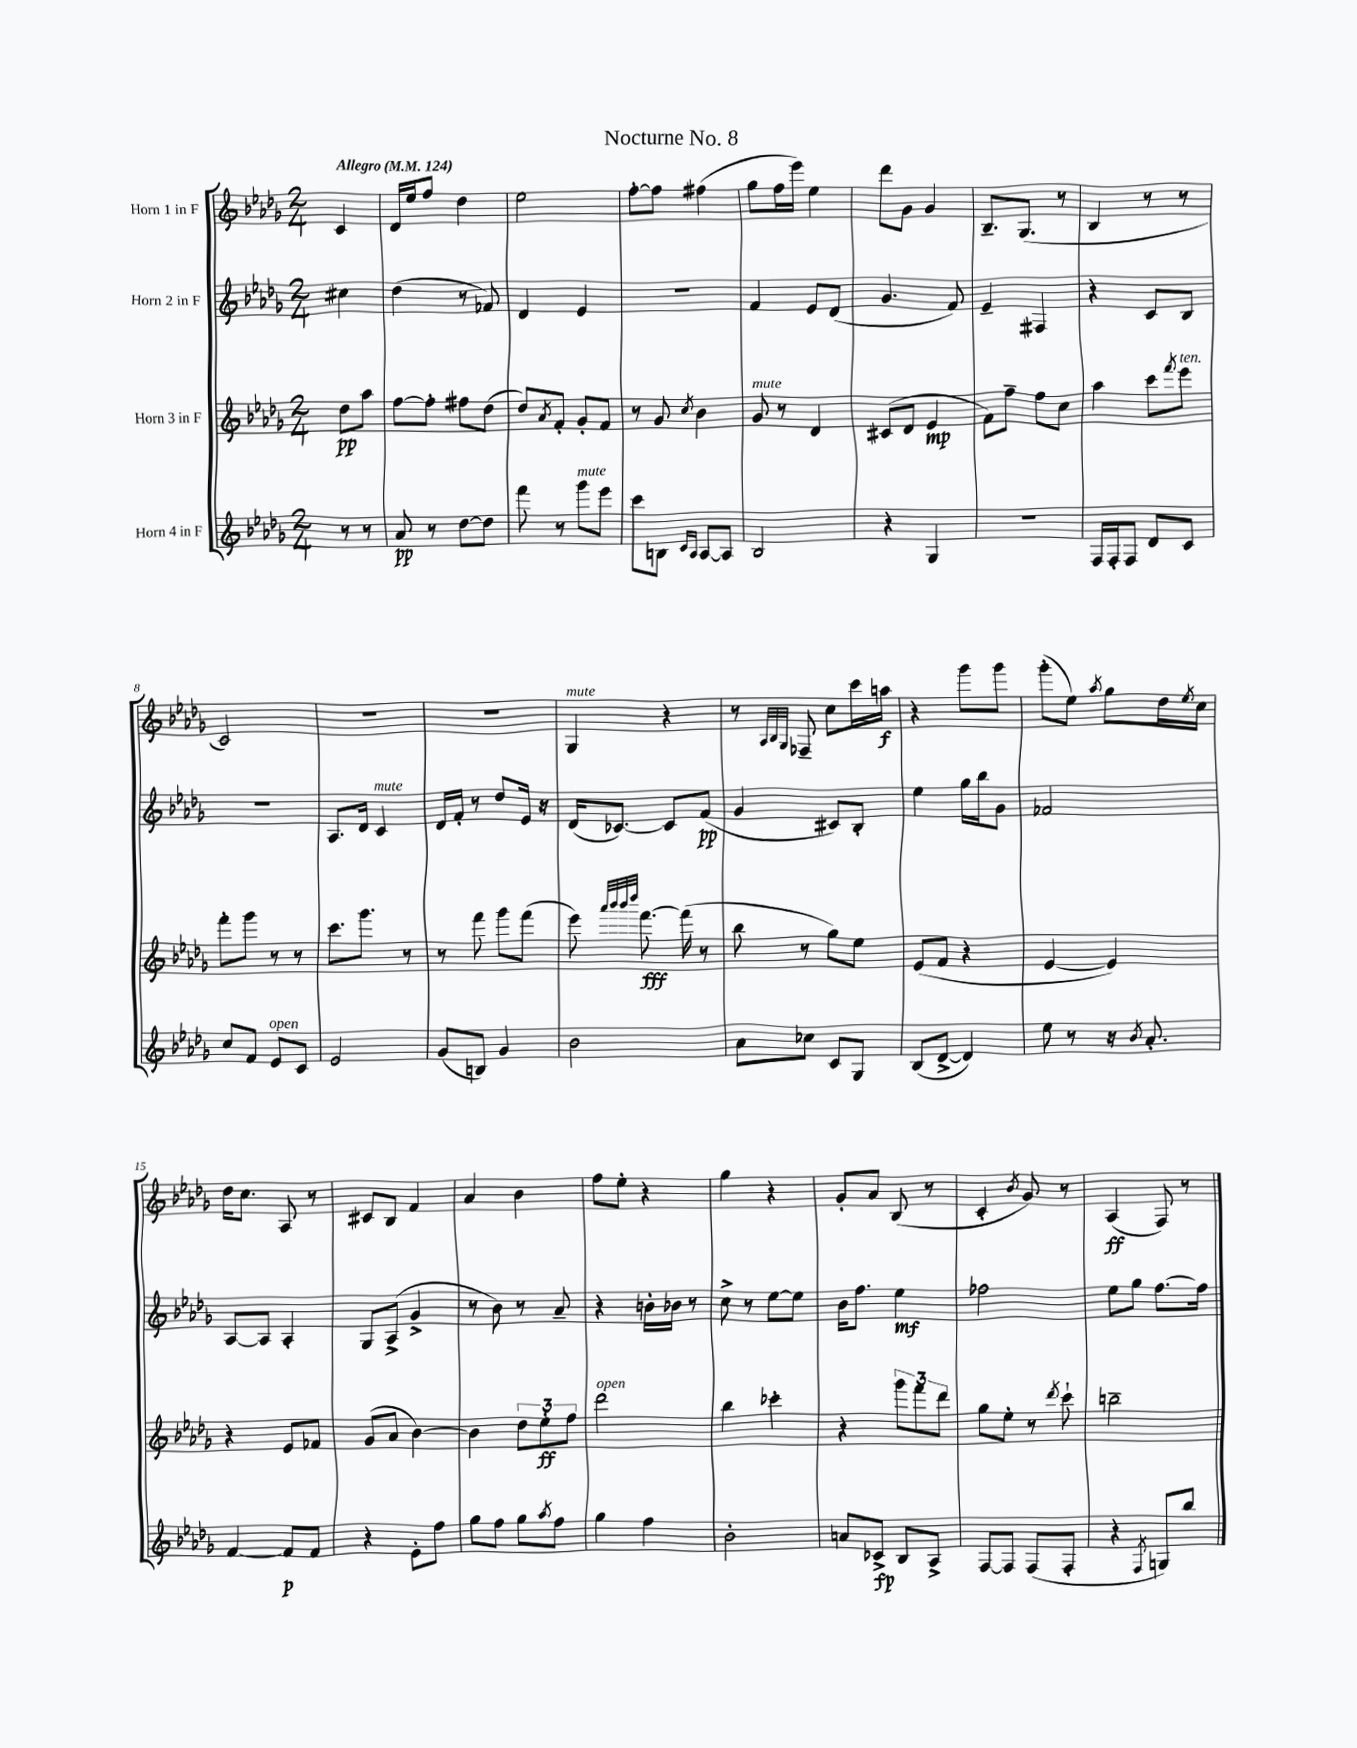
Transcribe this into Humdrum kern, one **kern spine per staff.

**kern	**dynam	**kern	**dynam	**kern	**dynam	**kern	**dynam
*part4	*part4	*part3	*part3	*part2	*part2	*part1	*part1
*staff4	*staff4	*staff3	*staff3	*staff2	*staff2	*staff1	*staff1
*I"Horn 4 in F	*	*I"Horn 3 in F	*	*I"Horn 2 in F	*	*I"Horn 1 in F	*
*clefG2	*	*clefG2	*	*clefG2	*	*clefG2	*
*k[b-e-a-d-g-]	*	*k[b-e-a-d-g-]	*	*k[b-e-a-d-g-]	*	*k[b-e-a-d-g-]	*
*M2/4	*	*M2/4	*	*M2/4	*	*M2/4	*
*MM124	*	*MM124	*	*MM124	*	*MM124	*
=	=	=	=	=	=	=	=
!	!	!	!	!	!	!LO:TX:a:B:t=Allegro	!
8r	.	8dd-\L	pp	4cc#X\	.	4c/	.
8r	.	8aa-\J	.	.	.	.	.
=1	=1	=1	=1	=1	=1	=1	=1
8a-/	pp	[8ff\L	.	(4dd-\	.	16d-/LL	.
.	.	.	.	.	.	16ee-/J	.
8r	.	8ff'\J]	.	.	.	8ff/J	.
[8dd-\L	.	8ff#X\L	.	8r	.	4dd-\	.
8dd-\J]	.	(8dd-\J	.	8f-X/)	.	.	.
=2	=2	=2	=2	=2	=2	=2	=2
8fff\	.	8dd-/L)	.	4d-/	.	2ee-\	.
.	.	8qa-/	.	.	.	.	.
8r	.	8f'/J	.	.	.	.	.
!LO:TX:a:i:t=mute	!	!	!	!	!	!	!
8ggg-\L	.	8g-'/L	.	4e-/	.	.	.
8eee-\J	.	8f/J	.	.	.	.	.
=3	=3	=3	=3	=3	=3	=3	=3
8ccc\L	.	8r	.	2r	.	[8ff'\L	.
8Bn\J	.	8g-/	.	.	.	8ff\J]	.
16qqc/LL	.	.	.	.	.	.	.
16qqA-/JJ	.	8qcc/	.	.	.	.	.
[8A-/L	.	4b-\	.	.	.	(4ff#X\	.
8A-/J]	.	.	.	.	.	.	.
=4	=4	=4	=4	=4	=4	=4	=4
!	!	!LO:TX:a:i:t=mute	!	!	!	!	!
2B-/	.	8g-/	.	4f/	.	8gg-\L	.
.	.	8r	.	.	.	16ff\L	.
.	.	.	.	.	.	16eee-\JJ)	.
.	.	4d-/	.	8e-/L	.	4ee-\	.
.	.	.	.	(8d-/J	.	.	.
=5	=5	=5	=5	=5	=5	=5	=5
4r	.	(8c#X/L	.	4.g-/	.	8ddd-\L	.
.	.	8d-/J	.	.	.	8g-\J	.
4G-/	.	4e-/	mp	.	.	4g-/	.
.	.	.	.	8f/)	.	.	.
=6	=6	=6	=6	=6	=6	=6	=6
2r	.	8f\L)	.	4e-~/	.	8.B-~/L	.
.	.	8ff~\J	.	.	.	.	.
.	.	.	.	.	.	(8.G-/J	.
.	.	8ff\L	.	4F#X/	.	.	.
.	.	8cc\J	.	.	.	8r	.
=7	=7	=7	=7	=7	=7	=7	=7
16F/LL	.	4aa-\	.	4r	.	4B-/	.
16F'/J	.	.	.	.	.	.	.
8F/J	.	.	.	.	.	.	.
8d-/L	.	8ccc\L	.	8c/L	.	8r	.
.	.	8qfff/	.	.	.	.	.
!	!	!LO:TX:a:i:t=ten.	!	!	!	!	!
8c/J	.	8eee-\J	.	8B-/J	.	8r	.
!!LO:LB:g=z
=8	=8	=8	=8	=8	=8	=8	=8
8cc/L	.	8fff'\L	.	2r	.	2c/)	.
8f/J	.	8ggg-\J	.	.	.	.	.
!LO:TX:a:i:t=open	!	!	!	!	!	!	!
8e-/L	.	8r	.	.	.	.	.
8c/J	.	8r	.	.	.	.	.
=9	=9	=9	=9	=9	=9	=9	=9
2e-/	.	8.ccc\L	.	8.A-/L	.	2r	.
.	.	8.ggg-\J	.	16d-/Jk	.	.	.
!	!	!	!	!LO:TX:a:i:t=mute	!	!	!
.	.	.	.	4c/	.	.	.
.	.	8r	.	.	.	.	.
=10	=10	=10	=10	=10	=10	=10	=10
(8g-/L	.	8r	.	16d-/LL	.	2r	.
.	.	.	.	16f'/JJ	.	.	.
8Bn/J)	.	8fff\	.	8r	.	.	.
4g-/	.	8ggg-\L	.	8dd-/L	.	.	.
.	.	(8fff\J	.	16e-/Jk	.	.	.
.	.	.	.	16r	.	.	.
=11	=11	=11	=11	=11	=11	=11	=11
!	!	!	!	!	!	!LO:TX:a:i:t=mute	!
2b-\	.	8eee-\)	.	(16d-/KL	.	4G-/	.
.	.	.	.	[8.c-X/J)	.	.	.
.	.	32qqaaa-/LLL	.	.	.	.	.
.	.	32qqbbb-/	.	.	.	.	.
.	.	32qqbbb-/	.	.	.	.	.
.	.	32qqdddd-/JJJ	.	.	.	.	.
.	.	[8.fff\	fff	.	.	.	.
.	.	.	.	8c-/L]	.	4r	.
.	.	(16fff\]	.	.	.	.	.
.	.	8r	.	(8f/J	pp	.	.
=12	=12	=12	=12	=12	=12	=12	=12
8a-\L	.	8bb-\	.	4g-/	.	8r	.
.	.	.	.	.	.	32qqA-/LLL	.
.	.	.	.	.	.	32qqB-/	.
.	.	.	.	.	.	32qqG-/JJJ	.
8cc-X\J	.	8r	.	.	.	8F-X~/	.
8c/L	.	8gg-\L)	.	8c#X/L)	.	8cc\L	.
8G-/J	.	8ee-\J	.	8B-'/J	.	16ccc\L	.
.	.	.	.	.	.	16aan\JJ	f
=13	=13	=13	=13	=13	=13	=13	=13
(8B-/L	.	(8e-/L	.	4ee-\	.	4r	.
[8d-^/J	.	8f/J	.	.	.	.	.
4d-/])	.	4r	.	16gg-\LL	.	8ggg-\L	.
.	.	.	.	16bb-\J	.	.	.
.	.	.	.	8g-\J	.	8ggg-\J	.
=14	=14	=14	=14	=14	=14	=14	=14
8ee-\	.	[4e-/	.	2f-X/	.	(8ggg-'\L	.
8r	.	.	.	.	.	8ee-\J)	.
.	.	.	.	.	.	8qaa-/	.
16r	.	4e-/])	.	.	.	8gg-\L	.
8qb-/	.	.	.	.	.	.	.
8.a-'/	.	.	.	.	.	.	.
.	.	.	.	.	.	16dd-\L	.
.	.	.	.	.	.	8qee-/	.
.	.	.	.	.	.	16cc\JJ	.
!!LO:LB:g=z
=15	=15	=15	=15	=15	=15	=15	=15
[4f/	.	4r	.	[8A-/L	.	16dd-\KL	.
.	.	.	.	.	.	8.cc\J	.
.	.	.	.	8A-/J]	.	.	.
8f/L]	p	8e-/L	.	4A-'/	.	8A-/	.
8f/J	.	8f-X/J	.	.	.	8r	.
=16	=16	=16	=16	=16	=16	=16	=16
4r	.	(8g-/L	.	8G-/L	.	8c#X/L	.
.	.	8a-/J	.	(8A-^/J	.	8B-/J	.
8e-'\L	.	[4b-\)	.	4g-^/	.	4f/	.
8ff\J	.	.	.	.	.	.	.
=17	=17	=17	=17	=17	=17	=17	=17
8gg-\L	.	4b-\]	.	8r	.	4a-/	.
8ff\J	.	.	.	8b-\)	.	.	.
8gg-\L	.	12dd-\L	.	8r	.	4b-\	.
.	.	12ee-'\	ff	.	.	.	.
8qaa-/	.	.	.	.	.	.	.
8ff\J	.	.	.	8a-~/	.	.	.
.	.	12ff\J	.	.	.	.	.
=18	=18	=18	=18	=18	=18	=18	=18
!	!	!LO:TX:a:i:t=open	!	!	!	!	!
4gg-\	.	2ddd-\	.	4r	.	8ff\L	.
.	.	.	.	.	.	8ee-'\J	.
4ff\	.	.	.	16bn'\LL	.	4r	.
.	.	.	.	16b-X\JJ	.	.	.
.	.	.	.	8r	.	.	.
=19	=19	=19	=19	=19	=19	=19	=19
2b-'\	.	4bb-\	.	8cc^\	.	4gg-\	.
.	.	.	.	8r	.	.	.
.	.	4ccc-X'\	.	[8ee-\L	.	4r	.
.	.	.	.	8ee-\J]	.	.	.
=20	=20	=20	=20	=20	=20	=20	=20
8an/L	.	4r	.	16b-\KL	.	8g-'/L	.
.	.	.	.	8.ff\J	.	.	.
8c-X^/J	fp	.	.	.	.	8a-/J	.
8B-/L	.	12ggg-\L	.	4ee-\	mf	(8B-/	.
.	.	12fff\	.	.	.	.	.
8A-^/J	.	.	.	.	.	8r	.
.	.	12ddd-\J	.	.	.	.	.
=21	=21	=21	=21	=21	=21	=21	=21
[8F/L	.	8gg-\L	.	2ff-X\	.	4c'/	.
8F/J]	.	8ee-'\J	.	.	.	.	.
.	.	.	.	.	.	8qb-/	.
(8F/L	.	8r	.	.	.	8g-/)	.
.	.	8qddd-/	.	.	.	.	.
8F'/J	.	8ccc`\	.	.	.	8r	.
=22	=22	=22	=22	=22	=22	=22	=22
4r	.	2bbn~\	.	8ee-\L	.	(4A-/	ff
.	.	.	.	8gg-\J	.	.	.
8qF/	.	.	.	.	.	.	.
8Gn/L)	.	.	.	[8.ff\L	.	8F/)	.
8bb-/J	.	.	.	.	.	8r	.
.	.	.	.	16ff\Jk]	.	.	.
==	==	==	==	==	==	==	==
*-	*-	*-	*-	*-	*-	*-	*-
